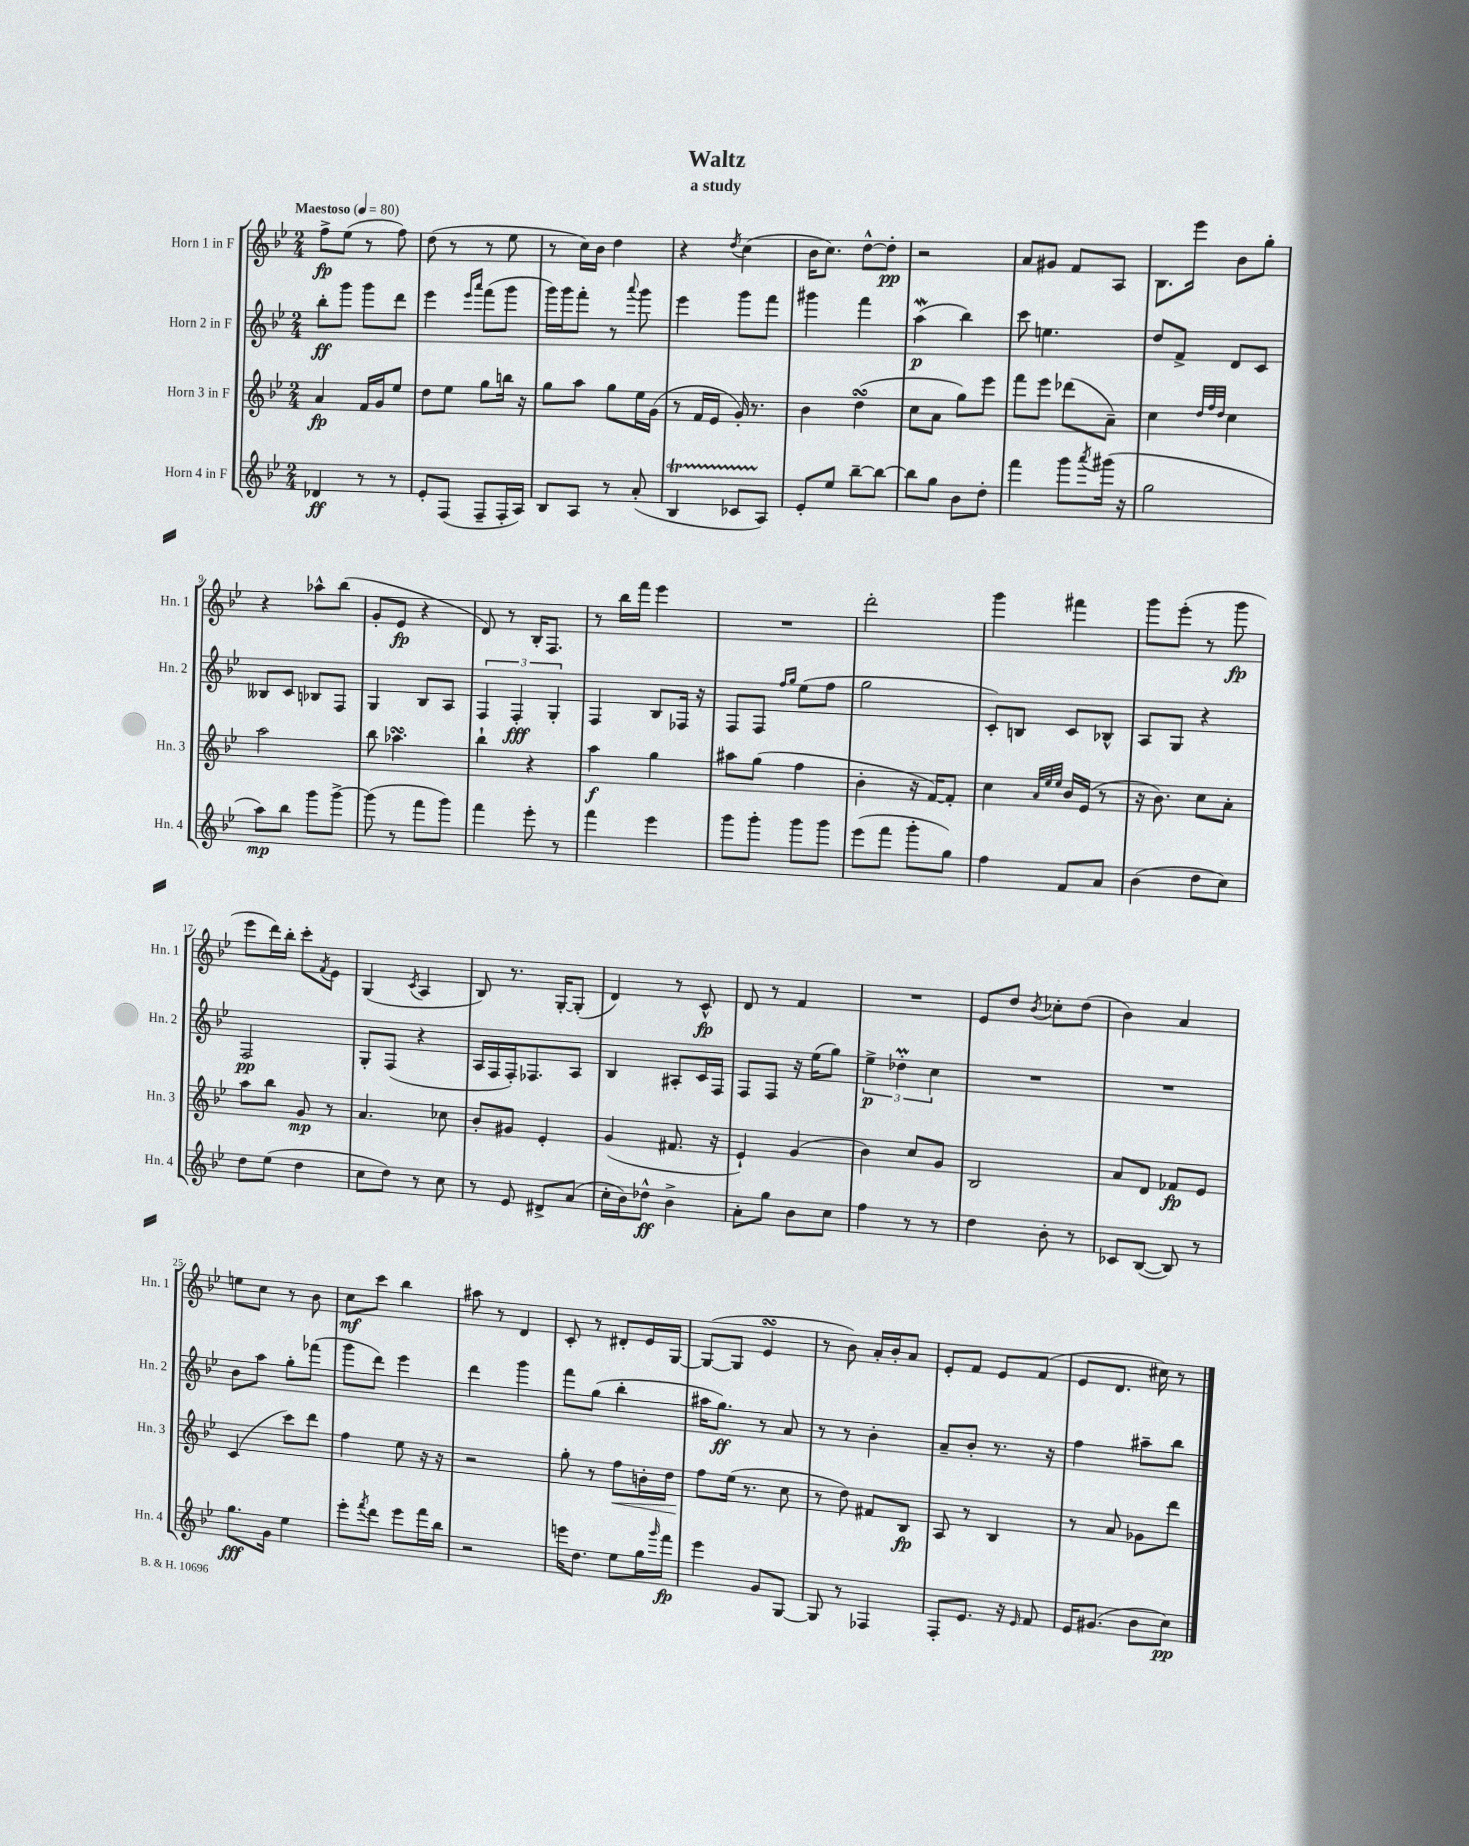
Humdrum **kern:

**kern	**kern	**kern	**kern
*staff4	*staff3	*staff2	*staff1
*clefG2	*clefG2	*clefG2	*clefG2
*k[b-e-]	*k[b-e-]	*k[b-e-]	*k[b-e-]
*M2/4	*M2/4	*M2/4	*M2/4
*MM80	*MM80	*MM80	*MM80
4d-/	4a/	8bb-'\L	8ff^\L
.	.	8ggg\J	(8ee-\J
8r	16f/LL	8ggg\L	8r
.	16g/J	.	.
8r	8ee-/J	8ddd\J	8ff\)
=	=	=	=
8e-'/L	8dd\L	4eee-\	(8dd\
(8F/J	8ee-\J	.	8r
.	.	16qqeee-/LL	.
.	.	16qqaaa/JJ	.
8F~/L	8gg\L	(8fff\L	8r
16F'/L	16bb\Jk	8ggg\J	8ee-\
16A/JJ)	16r	.	.
=	=	=	=
8B-/L	8gg\L	16ggg\LL)	8r
.	.	16ggg\J	.
8A/J	8aa\J	8fff'\J	16cc\LL)
.	.	.	16b-\JJ
8r	8gg\L	8r	4dd\
.	.	8qqaaa/	.
(8a'/	16ee-\L	8ggg\	.
.	(16g\JJ	.	.
=	=	=	=
4B-/	8r	4eee-\	4r
.	16f/LL	.	.
.	16e-/JJ	.	.
.	.	.	8qdd/
8c-/L	16g'/)	8ggg\L	(4cc\
.	8.r	.	.
8A/J)	.	8fff\J	.
=	=	=	=
8e-'/L	4b-\	4ggg#\	16b-\LK
.	.	.	8.cc\J)
8ee-/J	.	.	.
[8bb-~\L	(4dd\	4fff\	[8dd^^\L
8bb-\_J	.	.	8dd'\]J
=	=	=	=
8bb-\]L	8cc\L	(4aa\	2r
8gg\J	8a\J	.	.
8b-\L	8gg\L)	4bb-\)	.
8dd'\J	8eee-\J	.	.
=	=	=	=
4fff\	8fff\L	8ccc\	8a/L
.	8eee-\J	4.ee\	8g#/J
8ggg\L	(8ddd-\L	.	8f/L
8qaaa/	.	.	.
(16ggg#\Jk	8a~\J)	.	8A/J
16r	.	.	.
=	=	=	=
2gg\	4cc\	8dd/L	8.B-\L
.	.	8f^/J	.
.	.	.	16eee-\Jk
.	32qqdd/LLL	.	.
.	32qqff/	.	.
.	32qqdd/JJJ	.	.
.	4cc\	8d/L	8b-\L
.	.	8c/J	8gg'\J
=	=	=	=
8aa\L)	2aa\	8B--/L	4r
8bb-\J	.	8c/J	.
8ggg\L	.	8B-/L	8aa-^^\L
[8ggg^\J	.	8F/J	(8bb-\J
=	=	=	=
(8ggg\]	8bb-\	4G/	8g'/L
8r	4.aa-\	.	8e-/J
8fff\L	.	8B-/L	4r
8ggg\J)	.	8A/J	.
=	=	=	=
4fff\	4bb-`\	6F/	8d/)
.	.	.	8r
.	.	6F'/	.
8eee-'\	4r	.	16B-'/LK
.	.	.	8.F/J
.	.	6G'/	.
8r	.	.	.
=	=	=	=
4fff\	4aa\	4F/	8r
.	.	.	16bb-\LL
.	.	.	16fff\JJ
4eee-\	4gg\	8B-/L	4eee-\
.	.	16F-/Jk	.
.	.	16r	.
=	=	=	=
8ggg\L	8aa#\L	8F/L	2r
8ggg'\J	(8gg\J	8F/J	.
.	.	16qqff/LL	.
.	.	16qqgg/JJ	.
8ggg\L	4ff\	(8ee-\L	.
8ggg\J	.	8ff\J	.
=	=	=	=
(8eee-\L	4b-'\	2gg\	2ddd'\
8fff\J	.	.	.
8ggg'\L	16r	.	.
.	[16f/LK)	.	.
8gg\J)	8f'/]J	.	.
=	=	=	=
4ff\	4cc\	8c'/L)	4ggg\
.	.	8B/J	.
.	32qqa/LLL	.	.
.	32qqee-/	.	.
.	32qqee-/JJJ	.	.
8f/L	16b-/LL	8c/L	4fff#\
.	(16e-/JJ	.	.
8a/J	8r	8B-^^/J	.
=	=	=	=
(4b-\	16r	8A/L	8ggg\L
.	8.b-\)	.	.
.	.	8G/J	(8eee-'\J
8dd\L	8cc\L	4r	8r
8cc\J)	8a'\J	.	8ggg\
=	=	=	=
8dd\L	8aa\L	2F/	8eee-\L
(8ee-\J	8bb-\J	.	16ddd\L)
.	.	.	16bb-'\JJ
4dd\	8g/	.	8ccc'\L
.	.	.	8qf/
.	8r	.	8e-\J
=	=	=	=
8cc\L	4.a/	8G'/L	(4G/
8dd\J)	.	(8F/J	.
.	.	.	8qc/
8r	.	4r	4A/
8cc\	8cc-\	.	.
=	=	=	=
8r	8b-'/L	16A/LL	8B-/)
.	.	16F/	.
8e-/	8g#/J	16F'/J)	8.r
.	.	8.F-/	.
8d#^/L	4e-'/	.	.
.	.	.	[16G'/LK
(8a/J	.	8A/J	(8G'/]J
=	=	=	=
16cc'\LL	(4g/	4B-/	4d/)
16b-\J)	.	.	.
8dd-^^\J	.	.	.
4b-^\	8.f#/	8A#'/L	8r
.	.	16c/L	8c^^/
.	16r	16F/JJ	.
=	=	=	=
8a'\L	4e-`/)	8F/L	8d/
8gg\J	.	8F/J	8r
8b-\L	(4g/	16r	4f/
.	.	(16ee-\LK	.
8cc\J	.	8gg\J)	.
=	=	=	=
4ff\	4b-\)	6ee-^\	2r
.	.	6dd-'\	.
8r	8cc/L	.	.
.	.	6cc\	.
8r	8g/J	.	.
=	=	=	=
4dd\	2B-/	2r	8e-/L
.	.	.	8dd/J
.	.	.	8qb-/
8b-'\	.	.	8cc-'\L
8r	.	.	(8dd\J
=	=	=	=
8c-/L	8a/L	2r	4b-\)
([8B-/J	8d/J	.	.
8B-/])	8f-/L	.	4a/
8r	8e-/J	.	.
=	=	=	=
8.gg\L	(4c/	8b-\L	8ee\L
.	.	8aa\J	8cc\J
16g\Jk	.	.	.
4ee-\	8ccc\L)	8gg'\L	8r
.	8ddd\J	(8fff-\J	8b-\
=	=	=	=
8eee-'\L	4ff\	8ggg\L	8cc\L
8qfff/	.	.	.
8ddd\J	.	8ddd\J)	8ccc\J
8eee-\L	8ee-\	4eee-\	4bb-\
16fff\L	16r	.	.
16bb-\JJ	16r	.	.
=	=	=	=
2r	2r	4ddd\	8aa#\
.	.	.	8r
.	.	4ggg\	4d/
=	=	=	=
16eee\LK	8gg'\	8fff\L	8c'/
8.dd\J	.	.	.
.	8r	(8gg\J	8r
8ee-\L	8ff\L	4bb-'\	8d#'/L
16gg\L	16b'\L	.	16e-/L
16qqggg/	.	.	.
16fff\JJ	16dd\JJ	.	[16G/JJ
=	=	=	=
4eee-\	8ff\L	16aa#\LK	(8G/_L
.	.	8.gg\J)	.
.	(16ee-\Jk	.	8G/]J
.	8.r	.	.
8g/L	.	8r	4e-/
[8G/J	8cc\	8a/	.
=	=	=	=
8G/]	8r	8r	8r
8r	8dd\)	8r	8b-\)
4F-/	8f#/L	4b-'\	16a'/LL
.	.	.	16b-'/J
.	8B-/J	.	8a/J
=	=	=	=
8F'/L	8A/	8a~/L	8e-'/L
8.e-/J	8r	8b-'/J	8f/J
.	4B-/	8.r	8e-/L
16r	.	.	.
16qqe-/	.	.	.
8f/	.	.	(8f/J
.	.	16r	.
=	=	=	=
16e-/LK	8r	4ff\	8e-/L
(8.g#/J	.	.	.
.	8a/	.	8.d/J
8b-\L	8g-\L	8aa#~\L	.
.	.	.	16cc#\)
8cc\J)	8ddd\J	8bb-\J	8r
==	==	==	==
*-	*-	*-	*-
